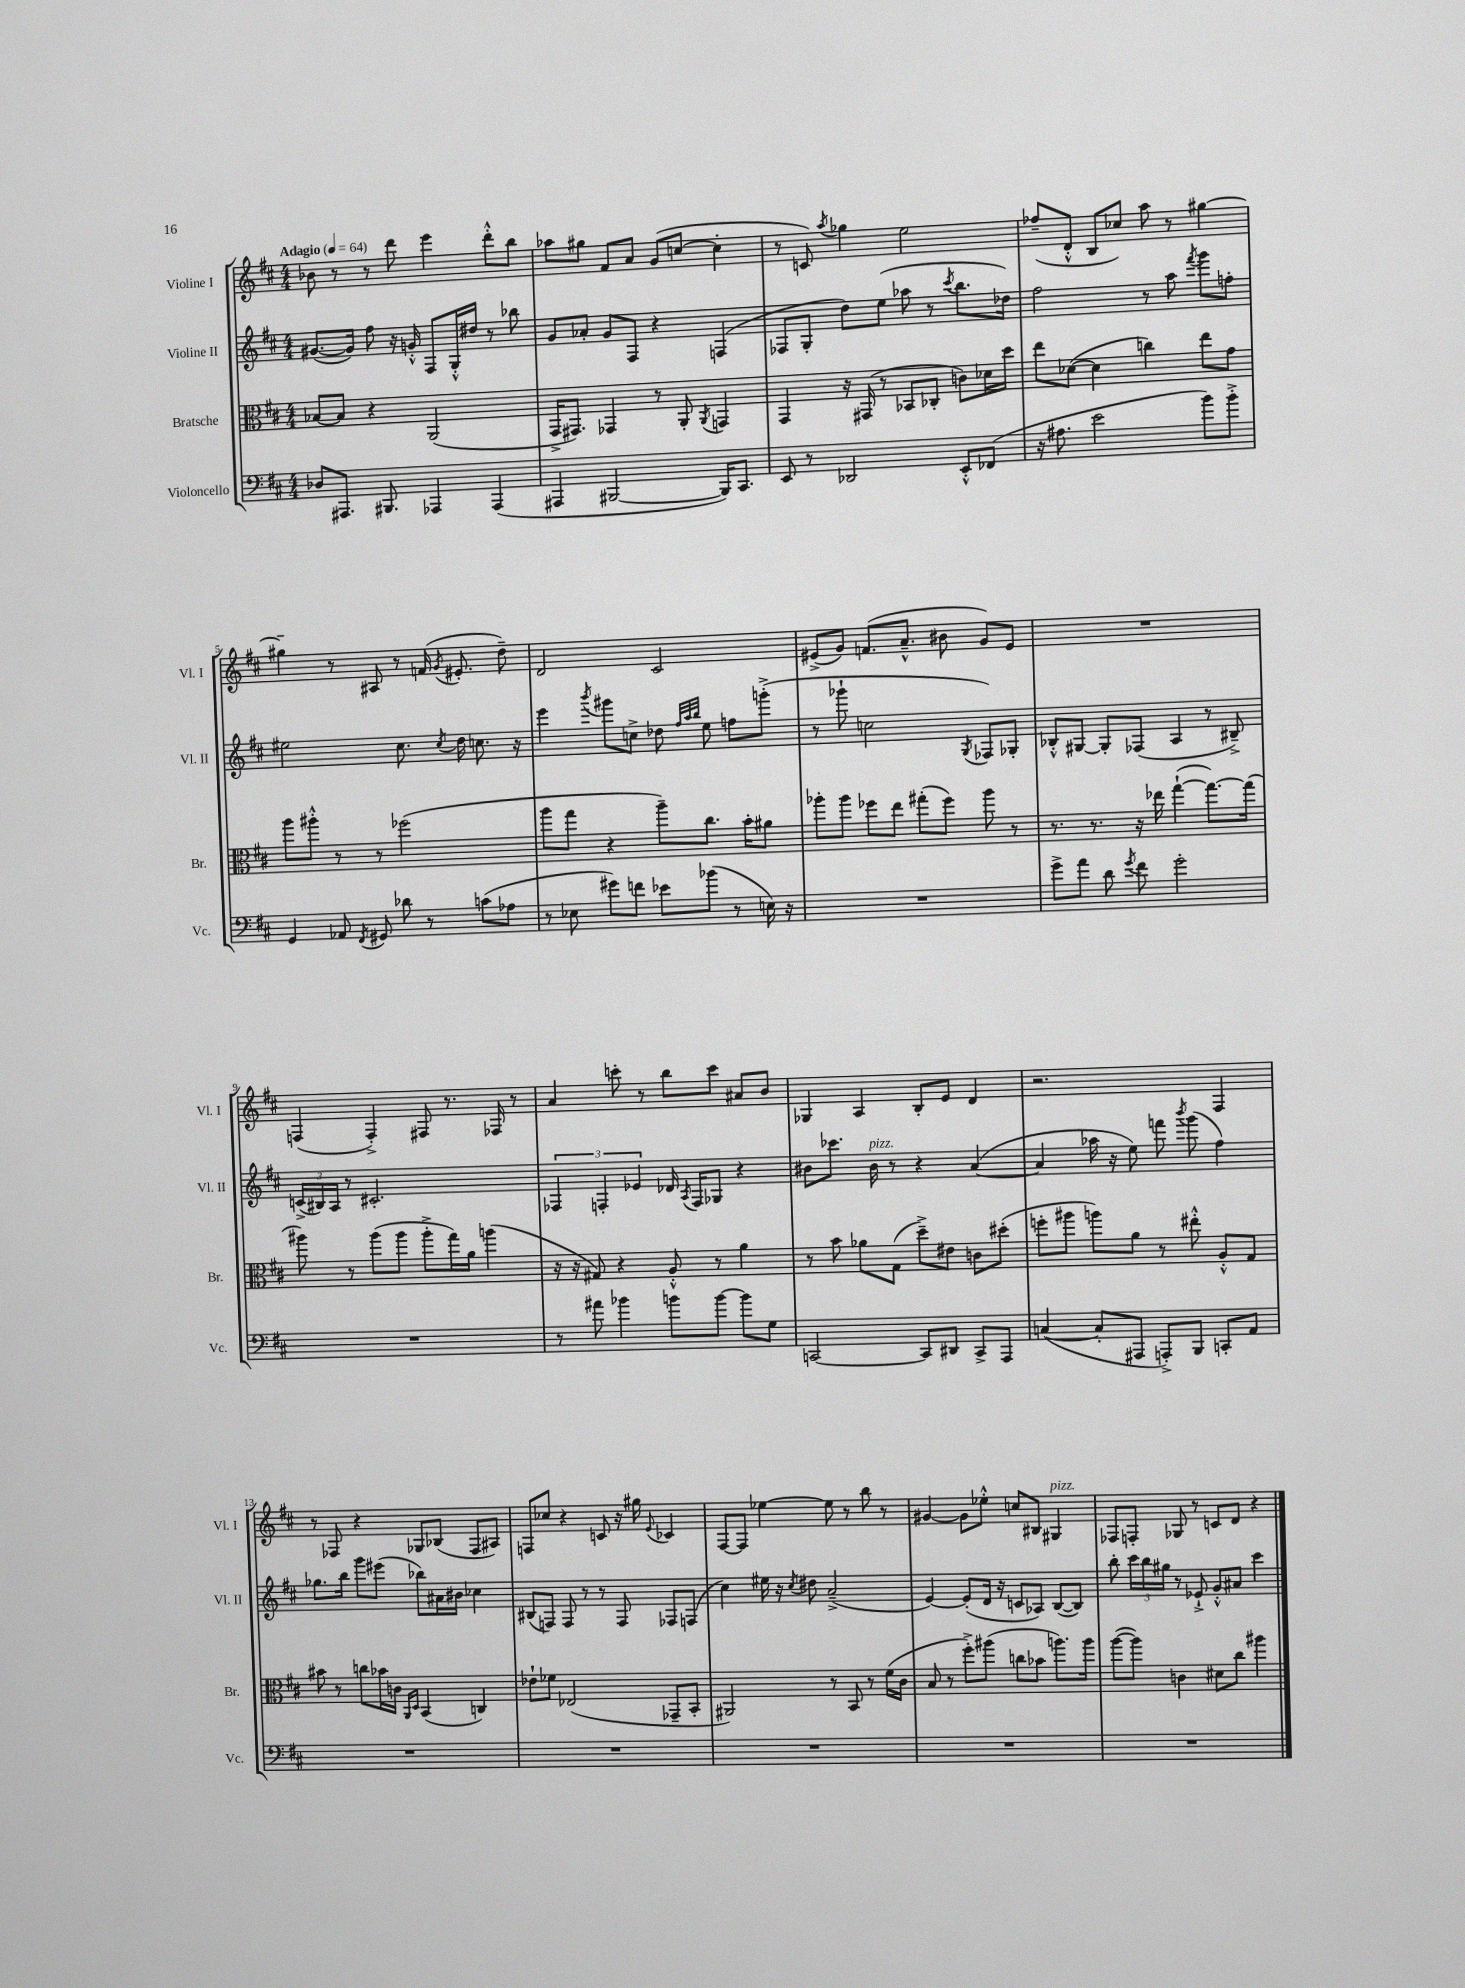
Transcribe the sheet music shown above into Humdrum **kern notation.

**kern	**kern	**kern	**kern
*staff4	*staff3	*staff2	*staff1
*clefF4	*clefC3	*clefG2	*clefG2
*k[f#c#]	*k[f#c#]	*k[f#c#]	*k[f#c#]
*M4/4	*M4/4	*M4/4	*M4/4
*MM64	*MM64	*MM64	*MM64
8D-/L	[8B-/L	([8.g#/L	8b-\
8.AAA#/J	8B-/]J	.	8r
.	.	16g#/]Jk)	.
.	4r	8ff#\	8r
8.BBB#/	.	.	.
.	.	16r	8ddd\
.	.	16g'^^/	.
4AAA-/	(2AA/	8F#/L	4eee\
.	.	16G'^^/L	.
.	.	16dd#/JJ	.
(4AAA-/	.	8r	8ddd'^^\L
.	.	8bb-\	8bb\J
=	=	=	=
4AAA#/	16GG^/LK	8g/L	8aa-\L
.	8.GG#/J)	.	.
.	.	8a-'/J	8gg#\J
[2BBB#/	4GG-/	8g/L	8f#/L
.	.	8F#/J	8a/J
.	8r	4r	(8g/L
.	8AA'/	.	[8cc/J
.	8qAA/	.	.
16BBB#/]LK)	4GG/	(4F/	4cc'\]
8.CC#/J	.	.	.
=	=	=	=
8EE/	4GG/	8F-/L	8r
8r	.	8G'/J	8c/)
.	.	.	8qaa/
2DD-/	16r	8dd\L)	4gg-\
.	(16GG#/	.	.
.	8r	(8ee\J	.
.	8BB-/L	8aa-\	2ee\
.	8C-'/J	8r	.
.	.	8qccc#/	.
8EE'^^/L	8c\L)	8.bb\L	.
(8FF-/J	16d-\L	.	.
.	16dd\JJ	16dd-\Jk)	.
=	=	=	=
16r	8ee\L	2ff#\	(8ff-~/L
8.A#\	.	.	.
.	([8d-\J	.	8d'^^/J
2e\	4d-\]	.	8B/L
.	.	.	8cc-/J)
.	4cc\)	8r	8aa\
.	.	8aa\	8r
.	.	8qfff#/	.
8b\L)	8ee\L	8ggg\L	[4gg#\
8b'^\J	8g\J	8ff'\J	.
=	=	=	=
4GG/	8aa\L	2ee#\	4gg#~\]
.	8aa#'^^\J	.	.
8AA-/	8r	.	8r
8qFF#/	.	.	.
8GG#/	8r	.	8A#/
8d-\	(2ff-\	8.cc#\	8r
8r	.	.	(16f/
.	.	8qcc#/	8qg/
.	.	16dd\	8.e#'/
(8c\L	.	8.cc\	.
8A-\J	.	.	8dd~\)
.	.	16r	.
=	=	=	=
8r	8aa\L	4eee\	2d/
8E-\	8gg\J	.	.
.	.	8qbbb/	.
8g#\L)	4r	8ggg#\L	.
8f\J	.	8cc^\J	.
8e-\L	8aa~\L)	8dd-\	2c#/
.	.	32qqff#/LLL	.
.	.	32qqaa/	.
.	.	32qqbb/JJJ	.
(8b-\J	8.cc#\J	8ee\	.
8r	.	8ff\L	.
.	16b'\LK	.	.
16E\)	8a#\J	(8ggg'^\J	.
16r	.	.	.
=	=	=	=
1r	8aa-'\L	8r	(8e#^/L
.	8aa-\J	8ggg-`\	8g/J)
.	8ff-\L	2cc\	(8.f/L
.	8ee\J	.	.
.	.	.	8.a~^^/J
.	(8gg#'\L	.	.
.	8ff-\J)	.	8b#\
.	.	8qG/	.
.	8aa-\	8F-/L)	8g/L)
.	8r	8G-'/J	8e#/J
=	=	=	=
8g^\L	8.r	8B-'^^/L	1r
8a\J	.	[8G#/J	.
.	8.r	.	.
8d\	.	8G#'/]L	.
8qg/	.	.	.
8f#\	16r	(8F-/J	.
.	16ee-\	.	.
2g'\	([4gg`\	4A/	.
.	8.gg\_L)	8r	.
.	.	8B#~^/)	.
.	(16gg\]Jk	.	.
=	=	=	=
1r	8aa#\)	(24c^/LL	(4F/
.	.	24B#/)	.
.	.	24A/JJ	.
.	8r	8r	.
.	(8aa#\L	2.c#'/	4F'^/)
.	8aa#\J	.	.
.	8aa#'^\L	.	8F#/
.	16gg\L)	.	8.r
.	16a\JJ	.	.
.	(4aa\	.	.
.	.	.	16F-/
.	.	.	8r
=	=	=	=
8r	16r	6F-/	4a/
.	16r	.	.
8a#\	8G#/)	.	.
.	.	6F'/	.
4b-\	4r	.	8ccc'\
.	.	6e-/	.
.	.	.	8r
8b\L	8A'^^/	16d-/	8bb\L
.	.	8qA/	.
.	.	16F/LK	.
[8b\J	8r	8G-/J	8ccc\J
8b\]L	4a\	4r	8a#/L
8G\J	.	.	8b/J
=	=	=	=
[2CC/	8r	8b#\L	4G-/
.	8b\	8.ccc-\J	.
.	8a-\L	.	4A/
.	.	16b#\	.
.	(8G\J	8r	.
8CC/]L	8dd~^\L)	4r	8B'/L
8DD#/J	8e#\J	.	8e/J
8CC^/L	8c\L	([4a/	4d/
8AAA/J	(8dd#'\J	.	.
=	=	=	=
([4C/	8ff'\L	4a/]	2.r
.	8aa#\J	.	.
8C'/]L	8aa\L)	16aa-\	.
.	.	16r	.
8AAA#/J	8a\J	8ee\)	.
8AAA'^/L)	8r	8fff\	.
.	.	8qbbb/	.
8BBB/J	8ee#'^^\	(8ggg\	.
8CC'/L	8A'^^/L	4ff#\)	4F#/
8AA/J	8G/J	.	.
=	=	=	=
1r	8b#\	8.gg-\L	8r
.	8r	.	8F-/
.	.	16bb\Jk	.
.	8cc\L	8ggg\L	4r
.	16b-\L	(8eee#\J	.
.	16c\JJ	.	.
.	16qqAA/LL	.	.
.	16qqD/JJ	.	.
.	(4BB/	8bb-\L)	8G-/L
.	.	16a#\L	(8B-/J
.	.	16b#\JJ	.
.	4C/)	4cc-\	8F-/L
.	.	.	8A#/J)
=	=	=	=
1r	8e-`\L	(8B#/L	8F/L
.	8f-\J	8F/J)	8cc-/J
.	(2E-/	8F/	4r
.	.	8r	.
.	.	8r	8c/
.	.	8F/	16r
.	.	.	16gg#\
.	.	.	8qqe/
.	8GG-~/L	8F-/L	4c-/
.	8BB'/J	(8F/J	.
=	=	=	=
1r	2AA#/)	4cc#\)	[8F#/L
.	.	.	8F#/]J
.	.	16ee#\	[4ee-\
.	.	16r	.
.	.	8qcc#/	.
.	.	8dd#\	.
.	8r	(2a~^/	8ee-\]
.	8BB/	.	8r
.	8r	.	8bb\
.	(16f#\LL	.	8r
.	16c#\JJ	.	.
=	=	=	=
1r	8B/	[4e/)	[4g#/
.	8r	.	.
.	8ff#'^\L)	(8e'/]L	8g#\]L
.	(8aa#\J	16d/Jk	8ee-'^^\J
.	.	16r	.
.	8cc\L	8c/L	8cc/L
.	8b-\J	8A-/J)	8B#/J
.	8.aa\L)	([8B/L	4G#/
.	.	8B/]J)	.
.	16aa\Jk	.	.
=	=	=	=
1r	([8aa\L	8bb'\	8F-/L
.	8aa\]J)	24ccc#\LL	8F'/J
.	.	24bb\	.
.	.	24gg#\JJ	.
.	4c\	8r	8G-/
.	.	8e-`^/	8r
.	8d#\L	8g'^^/L	8c/L
.	8cc#\J	8a#/J	8d/J
.	4aa#\	4ccc#\	4r
==	==	==	==
*-	*-	*-	*-
